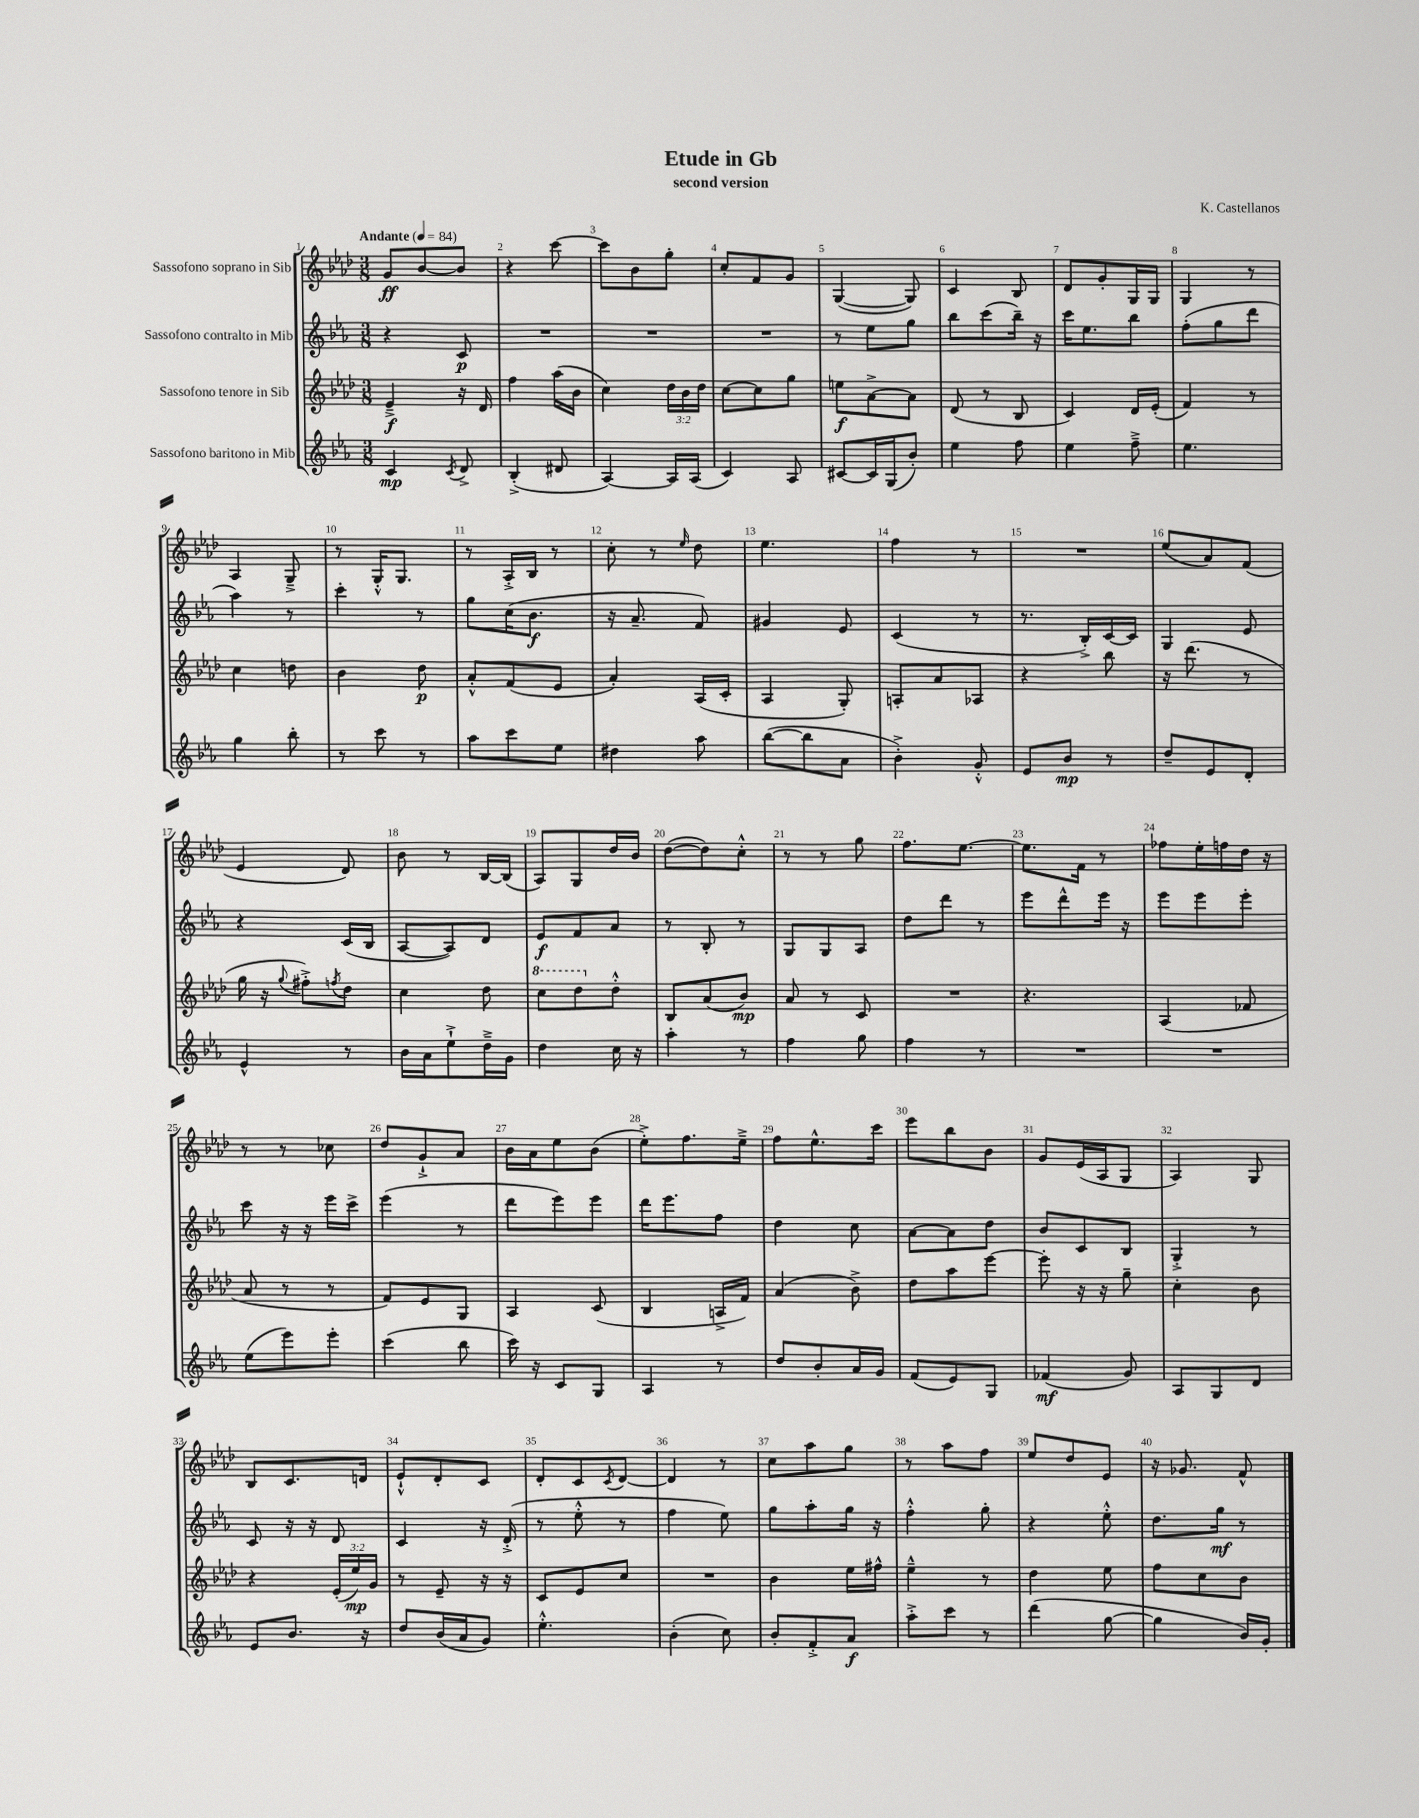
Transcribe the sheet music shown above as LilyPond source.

\header { title = "Etude in Gb" composer = "K. Castellanos" subtitle = "second version" }
<<
\new StaffGroup <<
\new Staff = "s0" \with { instrumentName = "Sassofono soprano in Sib" } {
    \clef treble \key aes \major \numericTimeSignature \time 3/8 \tempo "Andante" 4 = 84
    g'8\ff bes'8~ bes'8 |
    r4 c'''8~ |
    c'''8 bes'8 g''8-. |
    c''8-. f'8 g'8 |
    g4~( g8) |
    c'4 bes8 |
    des'8 g'8-. g16 g16 |
    g4 r8 |
    aes4 g8---> |
    r8 g16-.-^ g8. |
    r8 aes16-.-> bes16 r8 |
    c''8-. r8 \grace { ees''16 } des''8 |
    ees''4. |
    f''4 r8 |
    R4. |
    ees''8( aes'8) f'8( |
    ees'4 des'8) |
    bes'8 r8 bes16~ bes16( |
    aes8) g8 des''16 bes'16 |
    des''8~( des''8) c''8-.-^ |
    r8 r8 g''8 |
    f''8. ees''8.~ |
    ees''8. f'16 r8 |
    fes''8 ees''16-. f''16 des''16 r16 |
    r8 r8 ces''8 |
    des''8 g'8-!-> aes'8 |
    bes'16 aes'16 ees''8 bes'8( |
    ees''8-.->) f''8. ees''16---> |
    f''8 ees''8.-^ c'''16 |
    ees'''8 bes''8 bes'8 |
    g'8 ees'16( aes16 g8 |
    aes4) g8 |
    bes8 c'8. d'16 |
    ees'8-!-^ des'8-. c'8 |
    des'8-. c'8 \acciaccatura { c'8 } des'8~ |
    des'4 r8 |
    c''8 aes''8 g''8 |
    r8 aes''8 f''8 |
    ees''8 des''8 ees'8 |
    r16 ges'8. f'8-^ \bar "|." |
}
\new Staff = "s1" \with { instrumentName = "Sassofono contralto in Mib" } {
    \clef treble \key ees \major \numericTimeSignature \time 3/8
    r4 c'8\p |
    R4. |
    R4. |
    R4. |
    r8 ees''8 g''8 |
    bes''8 c'''8( bes''16--) r16 |
    c'''16 ees''8. bes''8 |
    f''8-.( g''8 d'''8 |
    aes''4) r8 |
    c'''4-. r8 |
    g''8 c''16( bes'8.\f |
    r16 aes'8.-- f'8) |
    gis'4 ees'8 |
    c'4( r8 |
    r8. bes16-.->) c'16~ c'16 |
    g4 ees'8 |
    r4 c'16( bes16 |
    aes8~ aes8) d'8 |
    ees'8\f f'8 aes'8 |
    r8 bes8-. r8 |
    g8 g8 aes8 |
    d''8 d'''8 r8 |
    ees'''8 d'''8-^ ees'''16 r16 |
    ees'''8 ees'''8 ees'''8-. |
    c'''8 r16 r16 ees'''16 c'''16-> |
    ees'''4( r8 |
    d'''8 ees'''8) ees'''8 |
    d'''16 ees'''8. f''8 |
    d''4 c''8 |
    aes'8~ aes'8 d''8 |
    bes'8 c'8 bes8 |
    g4-.-> r8 |
    c'8 r16 r16 d'8 |
    c'4 r16 d'16-.->( |
    r8 ees''8-.-^ r8 |
    f''4 ees''8) |
    g''8 aes''8-. g''16 r16 |
    f''4-.-^ g''8-. |
    r4 ees''8-.-^ |
    d''8. g''16\mf r8 \bar "|." |
}
\new Staff = "s2" \with { instrumentName = "Sassofono tenore in Sib" } {
    \clef treble \key aes \major \numericTimeSignature \time 3/8 \override Staff.TupletNumber.text = #tuplet-number::calc-fraction-text
    ees'4--->\f r16 des'16 |
    f''4 aes''16( bes'16 |
    c''4) \tuplet 3/2 { des''16 bes'16 des''16 } |
    c''8~ c''8 g''8 |
    e''8\f aes'8~-> aes'8 |
    des'8( r8 bes8 |
    c'4) des'16 ees'16-.( |
    f'4) r8 |
    c''4 d''8 |
    bes'4 des''8\p |
    aes'8-.-^ f'8( ees'8 |
    aes'4-.) aes16( c'16-. |
    aes4 g8-.) |
    a8-. aes'8 aes8 |
    r4 bes''8 |
    r16 des'''8.( r8 |
    g''16 r16 \appoggiatura { g''8 } fis''8-.->) \acciaccatura { f''8 } des''8 |
    c''4 des''8 |
    \ottava #1 c'''8 des'''8 \ottava #0 des''8-.-^ |
    bes8 aes'8( bes'8\mp) |
    aes'8 r8 c'8 |
    R4. |
    r4. |
    aes4( fes'8 |
    aes'8 r8 r8 |
    f'8) ees'8 g8 |
    aes4 c'8( |
    bes4 a16-> f'16) |
    aes'4( bes'8->) |
    des''8 aes''8 ees'''8~ |
    ees'''8-. r16 r16 g''8-- |
    c''4-. bes'8 |
    r4 \tuplet 3/2 { ees'16-.( ees''16\mp) g'16 } |
    r8 ees'8-- r16 r16 |
    c'8 ees'8 c''8 |
    R4. |
    bes'4 ees''16 fis''16-^ |
    ees''4---^ r8 |
    des''4 ees''8 |
    f''8 c''8 bes'8 \bar "|." |
}
\new Staff = "s3" \with { instrumentName = "Sassofono baritono in Mib" } {
    \clef treble \key ees \major \numericTimeSignature \time 3/8
    c'4\mp \acciaccatura { c'8 } d'8-> |
    bes4-.->( dis'8 |
    aes4~) aes16 aes16( |
    c'4) aes8 |
    cis'8~ cis'16 g16( bes'8-.) |
    ees''4 f''8 |
    ees''4 f''8---> |
    ees''4. |
    g''4 bes''8-. |
    r8 c'''8 r8 |
    aes''8 c'''8 ees''8 |
    dis''4 aes''8 |
    bes''8~( bes''8 aes'8 |
    bes'4-.->) g'8-.-^ |
    ees'8 bes'8\mp r8 |
    d''8-- ees'8 d'8-. |
    ees'4-^ r8 |
    bes'16 aes'16 ees''8-!-> d''16---> g'16 |
    d''4 c''16 r16 |
    aes''4-. r8 |
    f''4 g''8 |
    f''4 r8 |
    R4. |
    R4. |
    ees''8( ees'''8) ees'''8-. |
    c'''4( bes''8 |
    c'''16) r16 c'8 g8 |
    aes4 r8 |
    d''8 bes'8-. aes'16 g'16 |
    f'8( ees'8) g8 |
    fes'4\mf( g'8) |
    aes8 g8 d'8 |
    ees'8 bes'8. r16 |
    d''8 bes'16( aes'16 g'8) |
    ees''4.-.-^ |
    bes'4-.( c''8) |
    bes'8-. f'8-.-> aes'8\f |
    aes''8-.-> c'''8 r8 |
    d'''4( g''8~ |
    g''4 bes'16) g'16-. \bar "|." |
}
>>
>>
\layout { \context { \Score \override BarNumber.break-visibility = ##(#f #t #t) barNumberVisibility = #all-bar-numbers-visible } }
